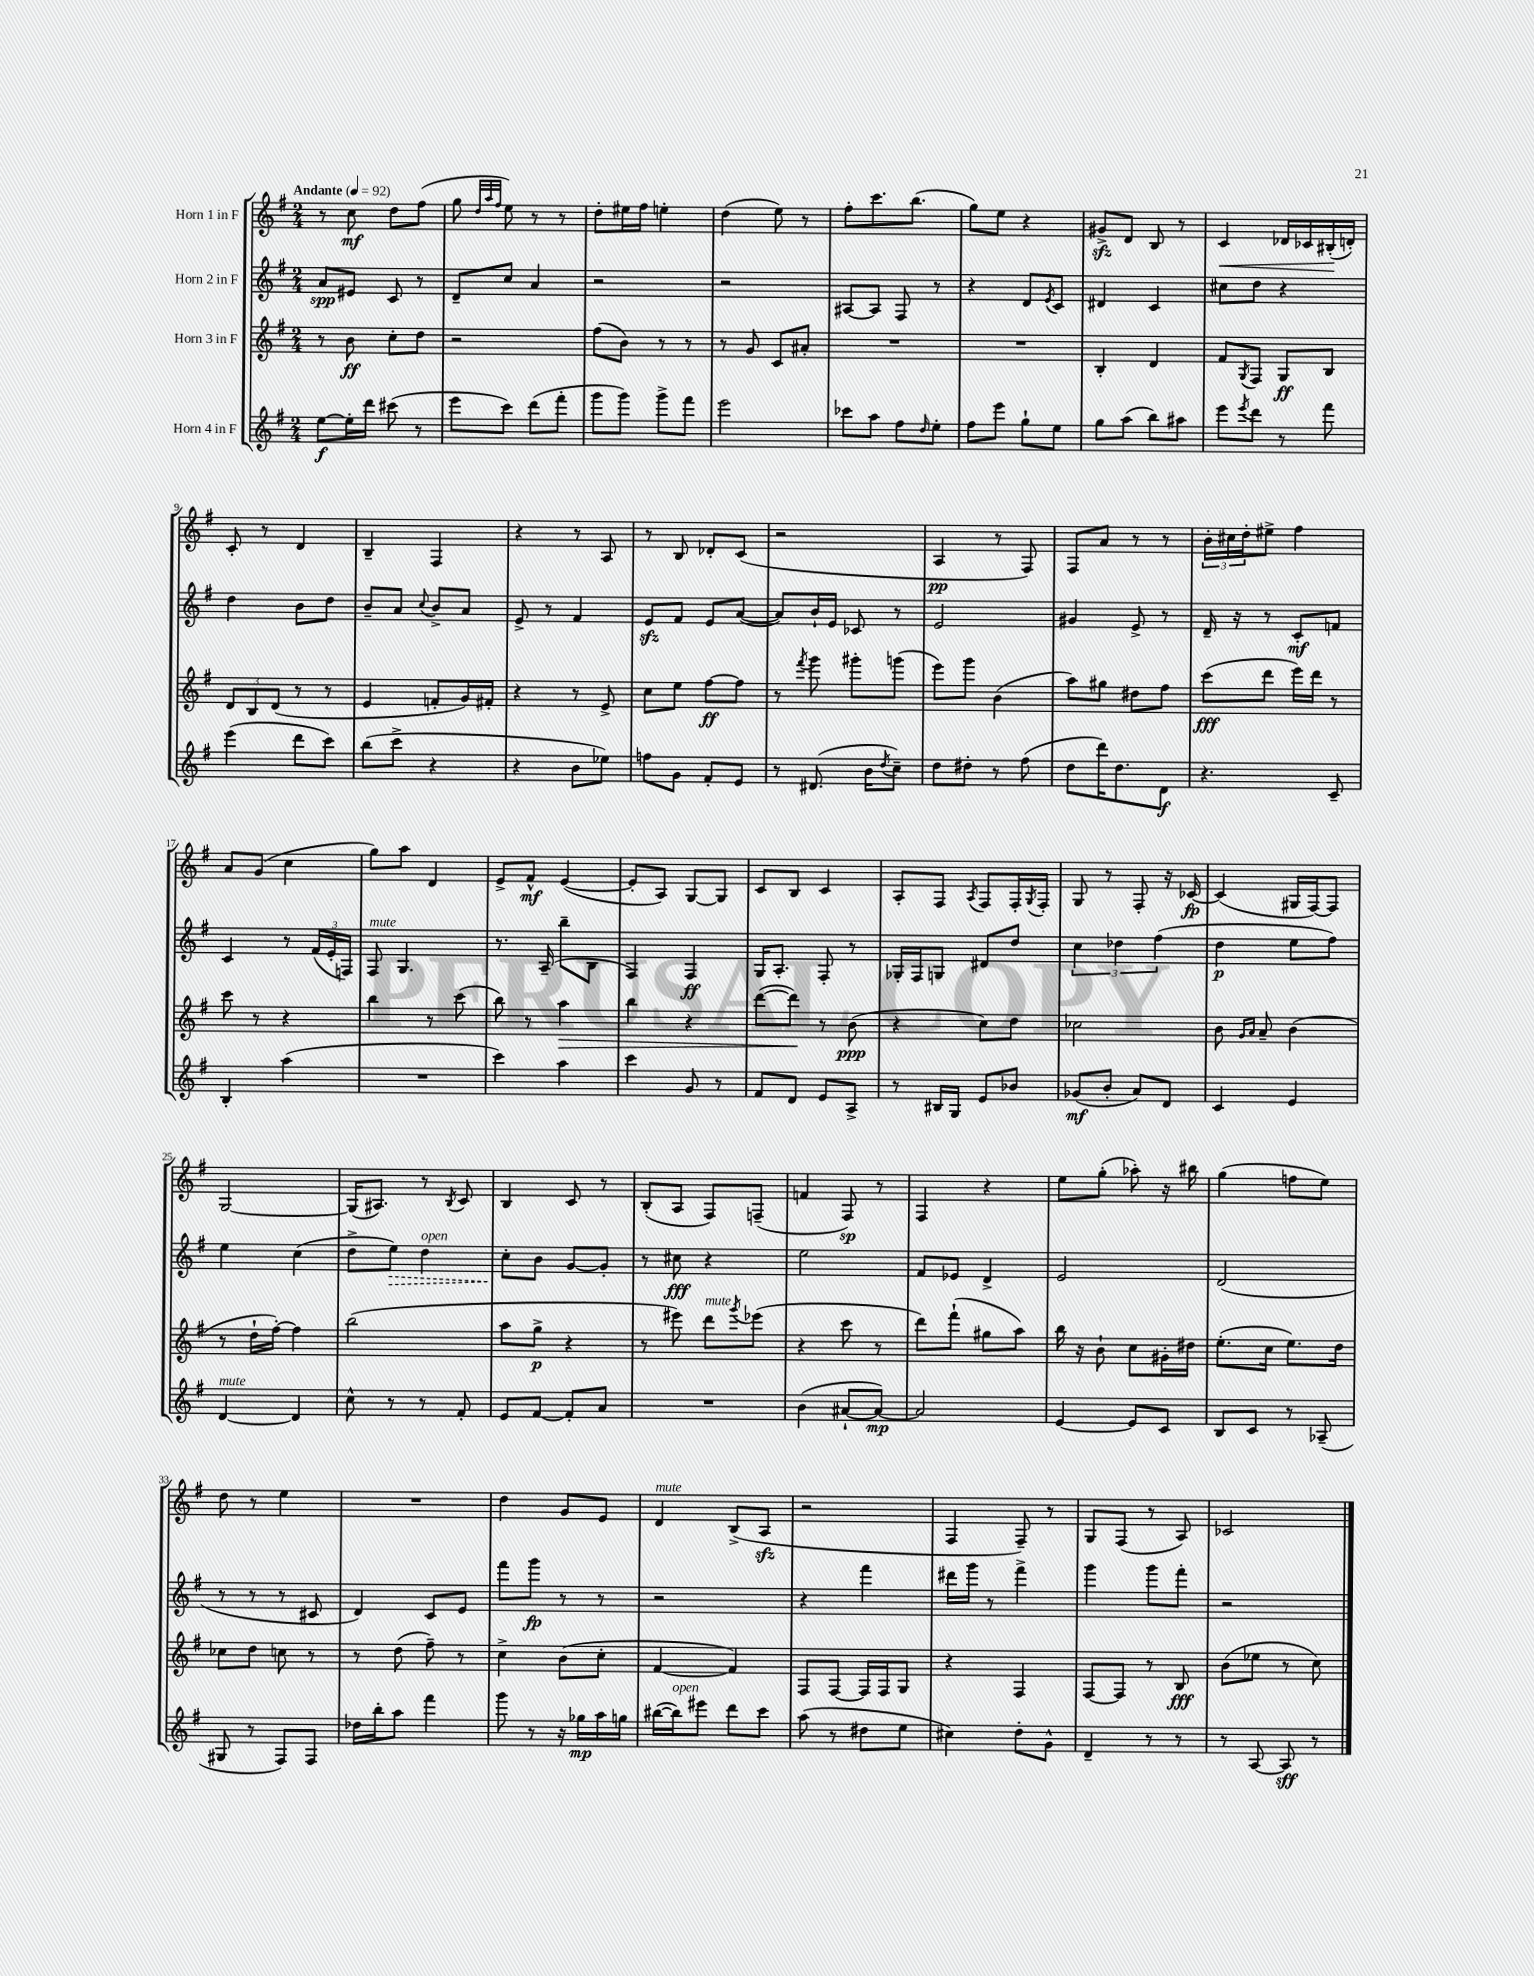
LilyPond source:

<<
\new StaffGroup <<
\new Staff = "s0" \with { instrumentName = "Horn 1 in F" } {
    \clef treble \key g \major \numericTimeSignature \time 2/4 \tempo "Andante" 4 = 92
    r8 c''8\mf d''8 fis''8( |
    g''8 \grace { d''32 a''32 fis''32 } e''8) r8 r8 |
    d''8-. eis''16 fis''16 e''4-. |
    d''4( e''8) r8 |
    fis''8-. c'''8. b''8.( |
    g''8) e''8 r4 |
    gis'8->\sfz d'8 b8 r8 |
    c'4\< des'16 ces'16 bis16-.\!( d'16-.) |
    c'8-. r8 d'4 |
    b4-- fis4 |
    r4 r8 a8 |
    r8 b8 des'8-. c'8( |
    r2 |
    a4\pp r8 fis8) |
    fis8 a'8 r8 r8 |
    \tuplet 3/2 { b'16-. cis''16 d''16-. } eis''8-> fis''4 |
    a'8 g'8( c''4 |
    g''8) a''8 d'4 |
    e'8-> fis'8-^\mf e'4~( |
    e'8-. a8) g8~ g8 |
    c'8 b8 c'4 |
    a8-. fis8 \acciaccatura { a8 } fis8 fis16-. \acciaccatura { g8 } fis16-. |
    g8 r8 fis8-. r16 ces'16~\fp |
    ces'4( gis16 fis16~) fis8 |
    g2~ |
    g16( ais8.) r8 \acciaccatura { b8 } c'8 |
    b4 c'8 r8 |
    b8-.( a8 fis8) f8--( |
    f'4 fis8\sp) r8 |
    fis4 r4 |
    e''8 g''8-.( aes''8-.) r16 bis''16 |
    g''4( f''8 e''8) |
    d''8 r8 e''4 |
    R2 |
    d''4 g'8 e'8 |
    d'4^\markup { \italic "mute" } b8->( a8\sfz |
    r2 |
    fis4 fis8--) r8 |
    g8 fis8( r8 a8) |
    ces'2 \bar "|." |
}
\new Staff = "s1" \with { instrumentName = "Horn 2 in F" } {
    \clef treble \key g \major \numericTimeSignature \time 2/4
    a'8\spp eis'8 c'8 r8 |
    d'8-- c''8 a'4 |
    r2 |
    r2 |
    ais8~ ais8 fis8 r8 |
    r4 d'8 \acciaccatura { e'8 } c'8 |
    dis'4 c'4 |
    cis''8 d''8 r4 |
    d''4 b'8 d''8 |
    b'8-- a'8 \appoggiatura { c''8 } b'8-> a'8 |
    e'8-> r8 fis'4 |
    e'8\sfz fis'8 e'8 a'8~( |
    a'8) b'16-! e'16 ces'8 r8 |
    e'2 |
    gis'4 e'8-> r8 |
    d'16-- r16 r8 c'8-.\mf f'8 |
    c'4 r8 \tuplet 3/2 { fis'16( e'16-. f16) } |
    fis8^\markup { \italic "mute" } g4. |
    r8. a16--( b''8-- b8 |
    fis4) fis4\ff |
    g16 a8.-. fis8-. r8 |
    ges16-. fis16 g8 dis'8 d''8 |
    \tuplet 3/2 { c''4 des''4 fis''4( } |
    d''4\p e''8 fis''8) |
    e''4 c''4( |
    d''8-> \once \override Hairpin.style = #'dashed-line e''8\>) d''4^\markup { \italic "open" } |
    c''8-.\! b'8 g'8~ g'8-. |
    r8 cis''8\fff r4 |
    e''2 |
    fis'8 ees'8 d'4-> |
    e'2 |
    d'2( |
    r8 r8 r8 cis'8 |
    d'4) c'8 e'8 |
    fis'''8 g'''8\fp r8 r8 |
    r2 |
    r4 fis'''4 |
    dis'''16 g'''16 r8 fis'''4-> |
    g'''4 g'''8 fis'''8-. |
    r2 \bar "|." |
}
\new Staff = "s2" \with { instrumentName = "Horn 3 in F" } {
    \clef treble \key g \major \numericTimeSignature \time 2/4
    r8 b'8\ff c''8-. d''8 |
    r2 |
    fis''8( b'8) r8 r8 |
    r8 g'8 c'8 ais'8-. |
    R2 |
    R2 |
    b4-. d'4 |
    fis'8 \acciaccatura { g8 } fis8 g8\ff b8 |
    \tuplet 3/2 { d'8 b8 d'8( } r8 r8 |
    e'4 f'8-. g'16) fis'16-. |
    r4 r8 e'8-> |
    c''8 e''8 fis''8~\ff fis''8 |
    r8 \acciaccatura { fis'''8 } g'''8 gis'''8-. g'''8( |
    e'''8) g'''8 b'4( |
    a''8) gis''8 dis''8 fis''8 |
    c'''8\fff( d'''8 e'''16) d'''16 r8 |
    c'''8 r8 r4 |
    b''4 r8 c'''8( |
    b''8) r8 a''4\> |
    b''4 r4 |
    d'''8~( d'''8\!) r8 b'8\ppp( |
    r4 c''8) d''8 |
    ces''2 |
    b'8 \grace { g'16 a'16 } a'8-- b'4( |
    r8 d''16-! fis''16~-.) fis''4 |
    b''2( |
    a''8 g''8->\p r4 |
    r8 eis'''8) d'''8^\markup { \italic "mute" } \acciaccatura { g'''8 } ees'''8( |
    r4 c'''8 r8 |
    d'''8) fis'''8-!( gis''8 a''8) |
    b''16 r16 b'8-! c''8 gis'16-. dis''16 |
    e''8.-.( c''16 e''8.) d''16 |
    ces''8 d''8 c''8 r8 |
    r8 d''8( fis''8--) r8 |
    c''4-> b'8( c''8-. |
    fis'4~ fis'4) |
    fis8 fis8~ fis16 fis16 g8 |
    r4 fis4 |
    fis8~ fis8 r8 b8\fff |
    b'8( ees''8 r8 c''8) \bar "|." |
}
\new Staff = "s3" \with { instrumentName = "Horn 4 in F" } {
    \clef treble \key g \major \numericTimeSignature \time 2/4
    e''8~\f e''16-. d'''16 cis'''8( r8 |
    e'''8 c'''8) d'''8( fis'''8-. |
    g'''8 g'''8) g'''8-> fis'''8 |
    e'''2 |
    ces'''8 a''8 fis''8 \grace { d''16 } e''8-. |
    fis''8 e'''8 g''8-! e''8 |
    g''8 a''8( b''8) ais''8 |
    e'''8 \acciaccatura { e'''8 } d'''8 r8 fis'''8 |
    e'''4( d'''8 c'''8) |
    b''8( c'''8-> r4 |
    r4 b'8 ees''8) |
    f''8 g'8 fis'8-. e'8 |
    r8 dis'8.( b'16 \acciaccatura { d''8 } c''8--) |
    d''8 dis''8-. r8 fis''8( |
    d''8 d'''16) d''8. d'8\f |
    r4. c'8-- |
    b4-. a''4( |
    R2 |
    c'''4) a''4 |
    c'''4 g'8 r8 |
    fis'8 d'8 e'8 a8-> |
    r8 bis16 g16 e'8 bes'8 |
    ges'8\mf( b'8-. a'8) d'8 |
    c'4 e'4 |
    d'4~^\markup { \italic "mute" } d'4 |
    c''8-^ r8 r8 fis'8-. |
    e'8 fis'8~ fis'8-. a'8 |
    R2 |
    b'4( ais'8~-! ais'8~\mp) |
    ais'2 |
    e'4~ e'8 c'8 |
    b8 c'8 r8 aes8--( |
    gis8 r8 fis8) fis8 |
    des''16 b''16-. a''8 fis'''4 |
    g'''8 r8 r16 ges''16\mp a''16 g''16 |
    bis''16~( bis''16^\markup { \italic "open" }) eis'''8 d'''8 c'''8 |
    a''8( r8 dis''8 e''8 |
    cis''4) d''8-. g'8-^ |
    d'4-- r8 r8 |
    r8 a8~ a8\sff r8 \bar "|." |
}
>>
>>
